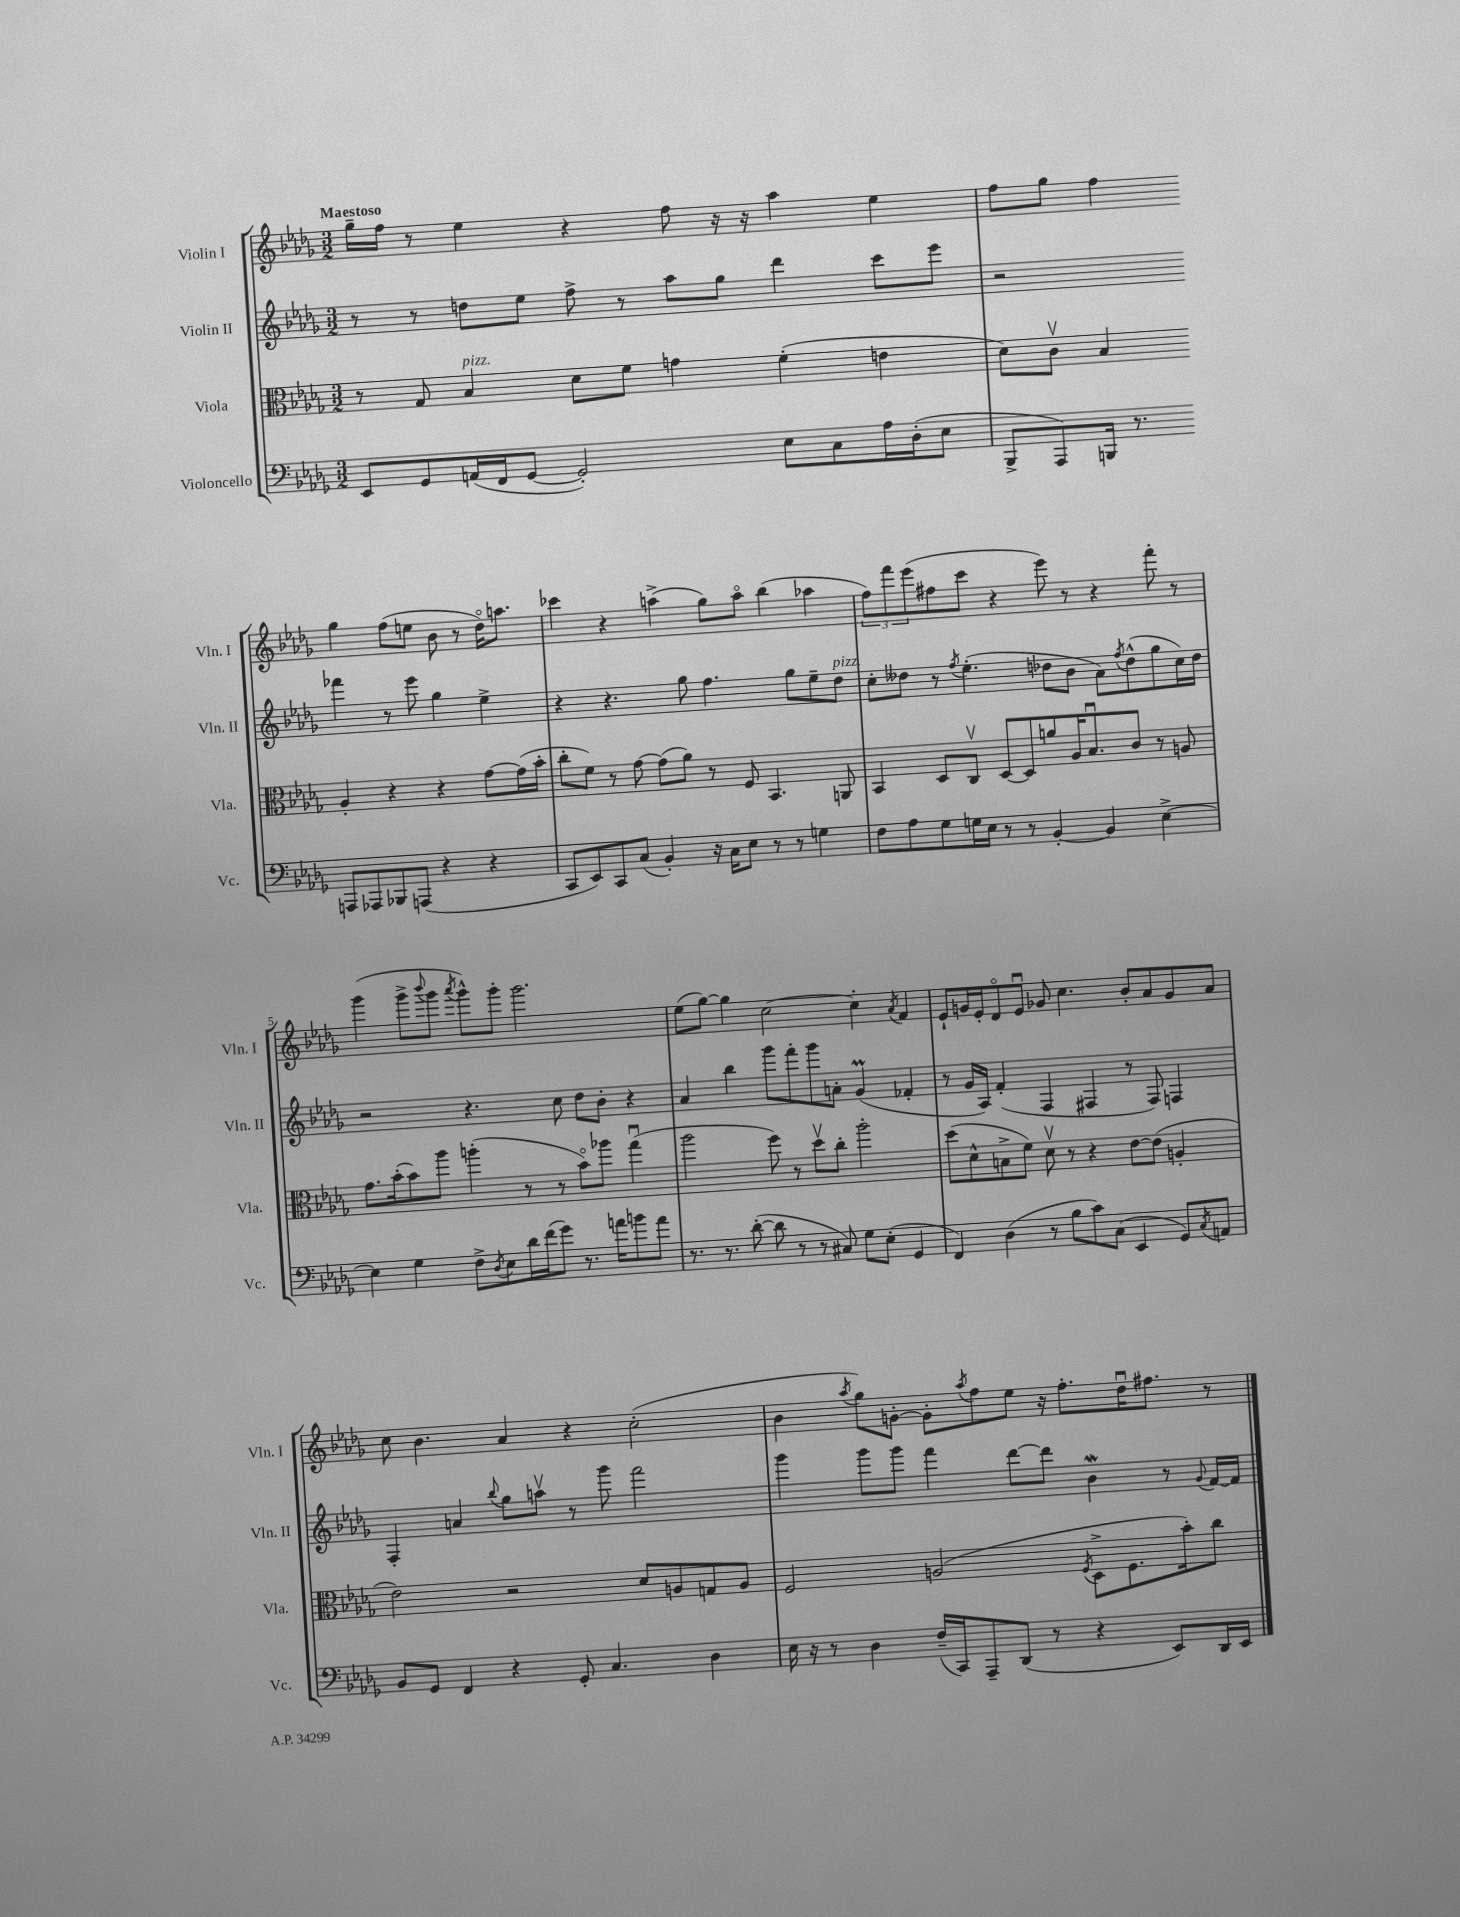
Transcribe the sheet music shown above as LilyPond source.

<<
\new StaffGroup <<
\new Staff = "s0" \with { instrumentName = "Violin I" shortInstrumentName = "Vln. I" } {
    \clef treble \key des \major \numericTimeSignature \time 3/2 \tempo "Maestoso"
    ges''16-- f''16 r8 ees''4 r4 f''8 r16 r16 aes''4 ees''4 |
    f''8 ges''8 f''4 ges''4 f''8( e''8 bes'8 r8 des''16\flageolet) a''8. |
    ces'''4 r4 a''4->( ges''8) a''8\flageolet bes''4( aes''4 |
    \tuplet 3/2 { f''8) f'''8 ees'''8( } fis''8 c'''8 r4 ees'''8) r8 r4 f'''8-. r8 |
    ges'''4( ges'''8-> \appoggiatura { bes'''8 } ges'''8 \acciaccatura { aes'''8 } ges'''8-^) ges'''8-. ges'''2. |
    ees''8( ges''8~) ges''4 c''2~ c''4-. \acciaccatura { aes'8 } f'4 |
    ees'8-! g'16 ees'16-. des'8\flageolet ees'8\downbow ges'8 c''4. bes'8-. aes'8 ges'8 aes'8 |
    c''8 bes'4. aes'4 r4 c''2-.( |
    bes'4 \acciaccatura { aes''8 } ges''8) g'8~-. g'8-. \acciaccatura { aes''8 } f''8 ees''8 r16 f''8.-. des''16\downbow fis''8. r8 \bar "|." |
}
\new Staff = "s1" \with { instrumentName = "Violin II" shortInstrumentName = "Vln. II" } {
    \clef treble \key des \major \numericTimeSignature \time 3/2
    r8 r8 d''8 ees''8 f''8-> r8 aes''8 ges''8 des'''4 c'''8 ees'''8 |
    r2 fes'''4 r8 ees'''8 ges''4 ees''4-> |
    r4 r4. ges''8 f''4. ges''8 ees''8-- des''8^\markup { \italic "pizz." } |
    c''8-. deses''8 r8 \acciaccatura { f''8 } ees''4.-.( des''8 bes'8 aes'8) \acciaccatura { f''8 } des''8-^( ges''8 c''16) des''16 |
    r2 r4. c''8 des''8 bes'8-. r4 |
    aes'4 bes''4 ges'''8 f'''8-. ges'''8 a'8-. ges'4\prall( fes'4-. |
    r8 ges'16 aes16) f'4-.( f4 fis4 r8 fis8) f4 |
    f4-. a'4 \appoggiatura { bes''8 } ges''8 a''8\upbow r8 ges'''8 f'''2 |
    ges'''4 ges'''8 ges'''8 f'''4 des'''8~ des'''8 bes'4\mordent r8 \appoggiatura { ges'8 } f'16~ f'16 \bar "|." |
}
\new Staff = "s2" \with { instrumentName = "Viola" shortInstrumentName = "Vla." } {
    \clef alto \key des \major \numericTimeSignature \time 3/2
    r8 ges8 bes4^\markup { \italic "pizz." } des'8 f'8 g'4 f'4-.( e'4 |
    des'8) c'8\upbow bes4 aes4-. r4 r4 ges'8~ ges'16( bes'16-. |
    c''8-. f'8) r8 ges'8~ ges'8( aes'8) r8 f8 bes,4. a,8 |
    bes,4 des8 c8\upbow des8~ des8 a'8 aes16 bes8.\downbow c'8 r8 a8 |
    ges'8. bes'16-.( bes'8) aes''8 a''4-.( r8 r8 bes'8\flageolet) aes''8 ges''4\downbow( |
    aes''2 f''8) r8 des''8\upbow c''8-. aes''2-. |
    des''8( des'8-^ b8-> f'8) des'8\upbow r8 r4 ees'8~ ees'8( a4-. |
    ees'2) r2 des'8 a8 g8 a8 |
    f2 a2( \acciaccatura { f8 } des8-> f8. bes'16-.) c''8 \bar "|." |
}
\new Staff = "s3" \with { instrumentName = "Violoncello" shortInstrumentName = "Vc." } {
    \clef bass \key des \major \numericTimeSignature \time 3/2
    ees,8 ges,8 a,16( f,16 ges,8~ ges,2-.) ees8 c8 aes16 des16-.( ees8 |
    bes,,8-> aes,,8) b,,16 r8. a,,8 aes,,8 bes,,8 a,,8( r4 r4 |
    c,8 ees,8) c,8 c8( bes,4-.) r16 c16 ees8 r8 r8 g4 |
    f8 aes8 ges8 g16 ees16 r8 r8 bes,4~-. bes,4 ees4~-> |
    ees4 ges4 f8-> \acciaccatura { des8 } ees8 des'16 f'16( ges'8) r8. a'16 b'8 a'8 |
    r8. r8. des'8~-.( des'8 r8 r8 cis8) ges8 ees8-.( ges,4 |
    f,4) des4( r8 bes8 c'8) c8( ees,4 ges,8) \acciaccatura { c8 } a,8 |
    bes,8 ges,8 f,4 r4 ges,8-. c4. des4 |
    ees16 r16 r8 des4 f16--( c,16) aes,,8-- des,8( r8 r4 ees,8) des,16 ees,16 \bar "|." |
}
>>
>>
\layout { \context { \Score \override BarNumber.break-visibility = ##(#f #t #t) barNumberVisibility = #(every-nth-bar-number-visible 5) } }
